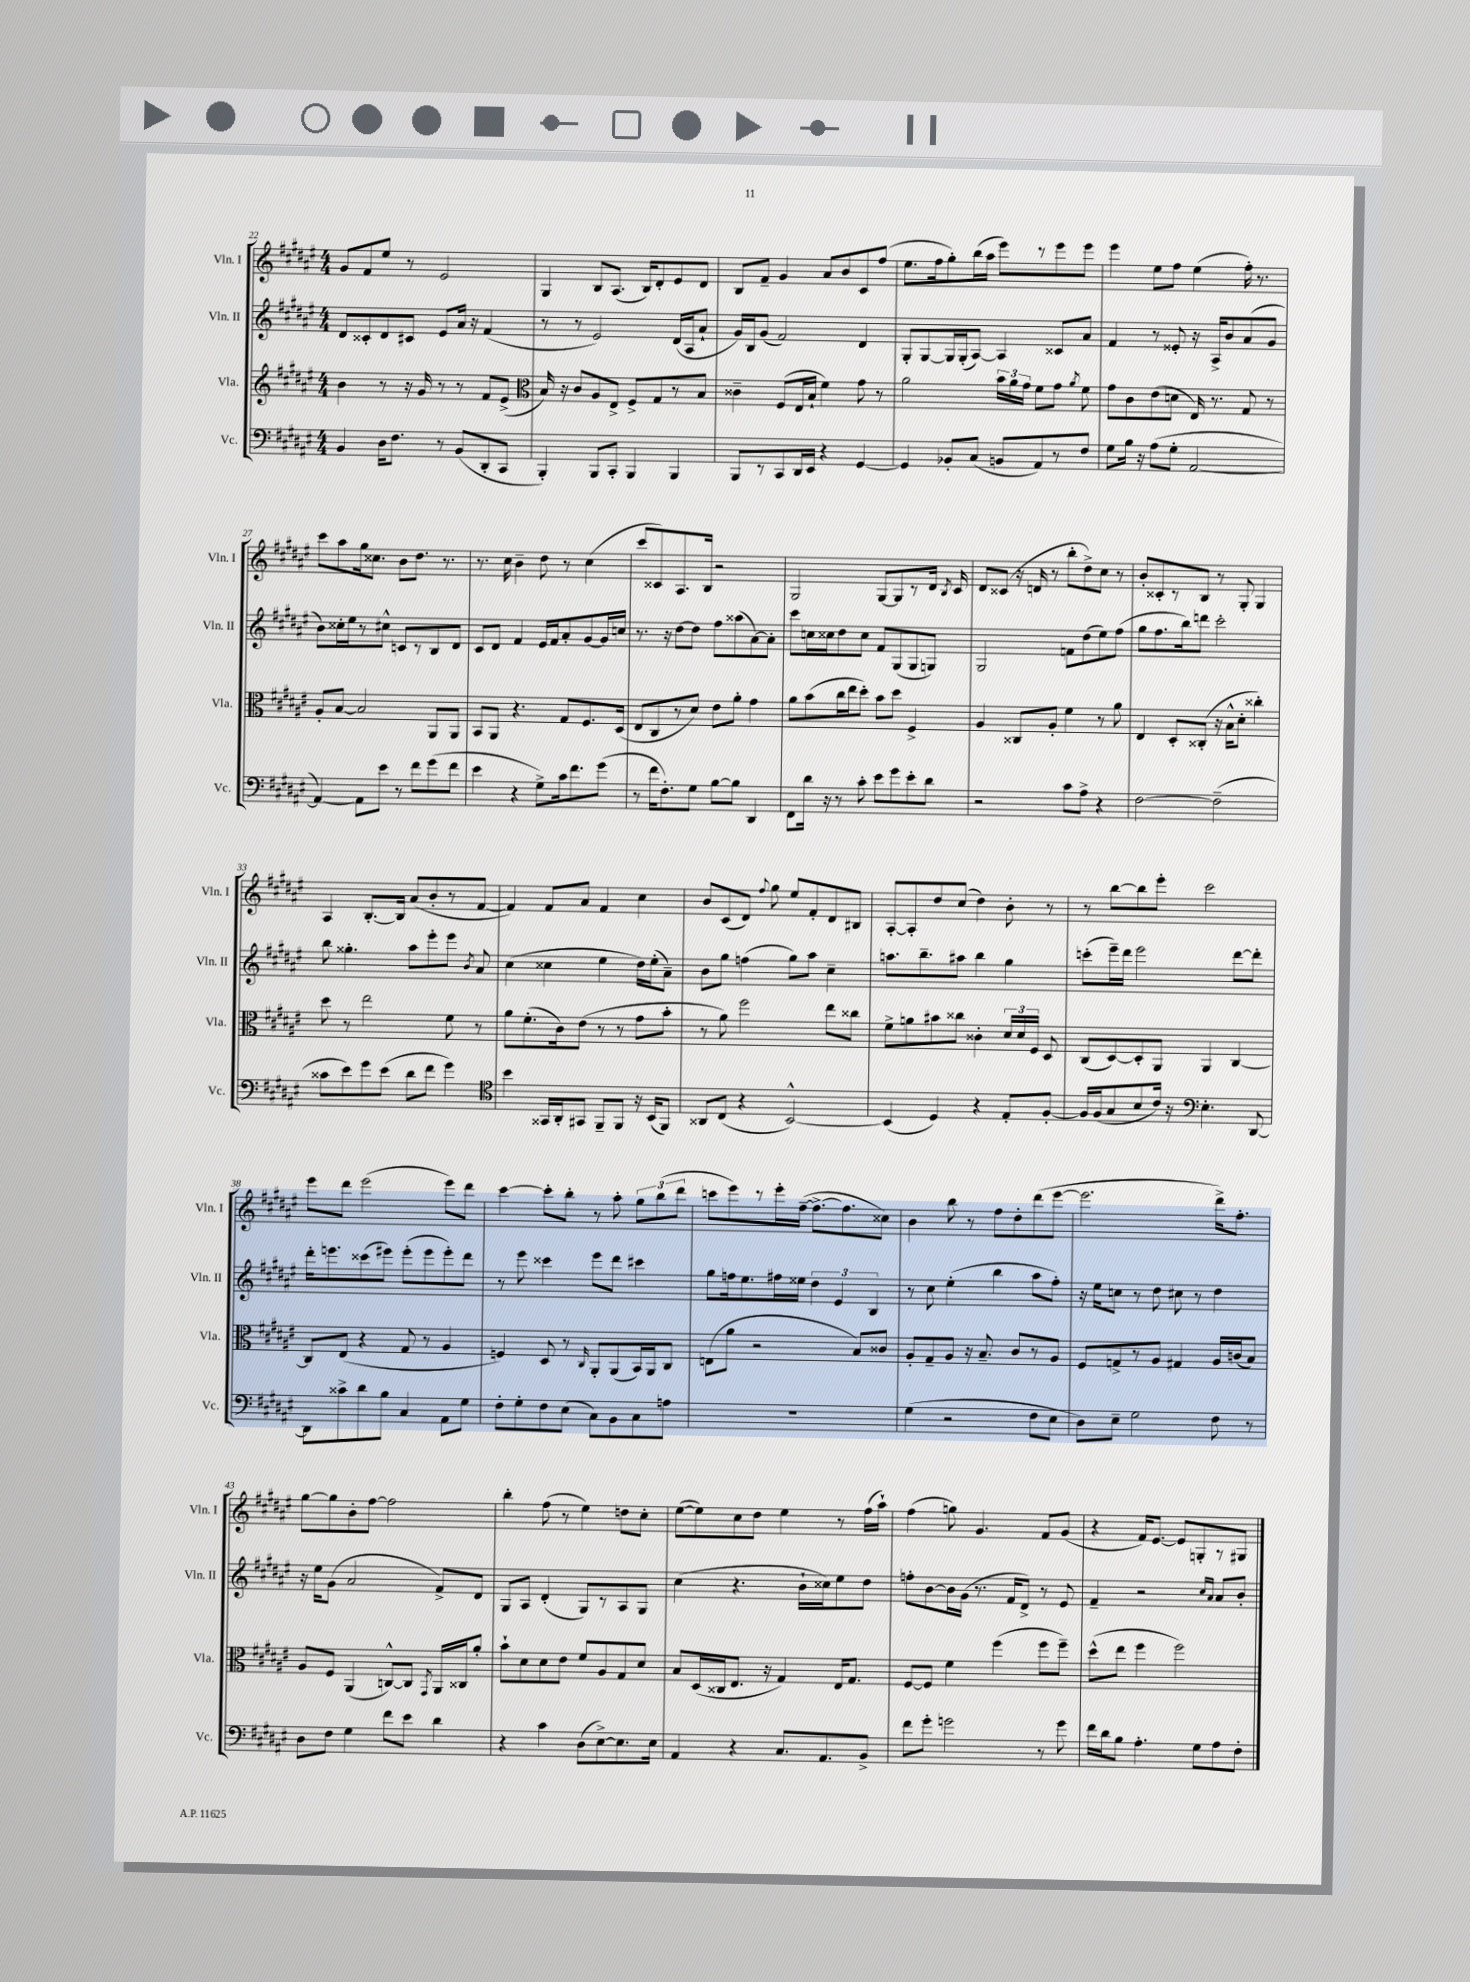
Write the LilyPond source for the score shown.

<<
\new StaffGroup <<
\new Staff = "s0" \with { instrumentName = "Vln. I" shortInstrumentName = "Vln. I" } {
    \clef treble \key fis \major \numericTimeSignature \time 4/4
    \autoBeamOff gis'8[ fis'8 eis''8] r8 eis'2 |
    gis4 b8[ ais8.]( b16[) dis'8-. eis'8 dis'8] |
    b8[ fis'8]-- gis'4 ais'8[ b'8 cis'8 fis''8]( |
    eis''8.[ fis''16 gis''8-.) b''16( ais''16] eis'''8[) r8 eis'''8 eis'''8] |
    eis'''4 eis''8[ fis''8] eis''4( fis''16-.) r8. |
    cis'''8[ ais''8 gis''16 cisis''8.] b'8[ dis''8.] r8. |
    r8. cis''16 b'4-- dis''8 r8 cis''4( |
    cis'''8[ cisis'8) ais8. b16] r2 |
    gis2 gis8[~ gis8 r8 dis'16] \acciaccatura { b8 } cis'16 |
    dis'8[ cisis'8]( r16 d'16 r8 b''8[-. dis''8->) cis''8] r8 |
    b'8[-. cisis'8-. r8 b8] r8 gis8-. gis4 |
    ais4 b8.[~-. b16] ais'8[( b'8-. r8 fis'8]~ |
    fis'4) fis'8[ ais'8] fis'4 cis''4 |
    b'8[ cis'8( dis'8]) \appoggiatura { fis''8 } gis''8 eis''8[ fis'8-. dis'8 bis8] |
    ais8[~-. ais8-. dis''8 cis''8]( dis''4) b'8-. r8 |
    r8 b''8[~ b''8 eis'''8]-. cis'''2 |
    eis'''8[ dis'''8] eis'''2( eis'''8[) dis'''8] |
    cis'''4~ cis'''8[-. b''8]-. r8 ais''8-. \tuplet 3/2 { gis''8[ b''8( dis'''8] } |
    c'''8[ eis'''8) r8 eis'''16-. fis''16]~--( fis''8.[~-> fis''8. cisis''8]) |
    b'4 b''8 r8 fis''8[ dis''8-. dis'''8( eis'''8]~ |
    eis'''2. dis'''16[->) fis''8.]-. |
    gis''8[~ gis''8 b'8-. fis''8]~ fis''2 |
    b''4-. fis''8( r8 eis''4) d''8[ cis''8]-. |
    eis''8[~( eis''8) cis''8 dis''8] eis''4 r8 fis''16[( ais''16]-!) |
    fis''4( g''8) gis'4. fis'8[ gis'8]( |
    r4 fis'16[) eis'8.]~ eis'8[ g8-. r8 gis8] \bar "|." |
}
\new Staff = "s1" \with { instrumentName = "Vln. II" shortInstrumentName = "Vln. II" } {
    \clef treble \key fis \major \numericTimeSignature \time 4/4
    \autoBeamOff dis'8[ cisis'8-. dis'8 cis'8] eis'8[ ais'16] r16 fis'4( |
    r8 r8 eis'2) dis'16[( ais16 ais'8]-! |
    gis'16[) b16 gis'8]( fis'2) dis'4 |
    gis8[-. gis8~ gis16 gis16-.( ais8]~) ais4 cisis'8[ ais'8] |
    fis'4 r8 eisis'8-. r16 ais16[-> b'8 ais'8( gis'8] |
    b'8[) cisis''16-. eis''16 r8 cis''8]-^ c'8[ r8 b8 dis'8] |
    cis'8[ dis'8] fis'4 eis'16[ fis'16 ais'8-. gis'8~ gis'16 c''16] |
    r8. r16 dis''8[~ dis''8] fis''8[ aisis''8( ais'8~) ais'8]-. |
    cis'''8[ c''16 cisis''16 dis''8 cisis''8] fis'8[ gis8( gis8 g8]) |
    gis2 f'8[ dis''8( eis''8) fis''8]( |
    gis''8[ fis''8. b''16) d'''8] cis'''2-. |
    b''8 gisis''4.-. ais''8[ eis'''8-. eis'''8] \acciaccatura { b'8 } ais'8 |
    cis''4( cisis''4 eis''4 dis''16[) eis''16-.( ais'8]--) |
    b'8[ gis''8] f''4( gis''8[) ais''8] cis''4-- |
    a''8.[ b''8.-- ais''8] b''4 gis''4 |
    c'''8[-.( eis'''16--) dis'''16] eis'''2 dis'''8[~ dis'''8]-. |
    dis'''16[-. e'''8. cisis'''8( eis'''8]) eis'''8[-.( eis'''8 eis'''8-.) dis'''8] |
    r8 eis'''8 cisis'''4 eis'''8[ dis'''8] cis'''4 |
    gis''8[ f''16 eis''8. fis''16 eisis''16] \tuplet 3/2 { dis''4 eis'4 b4 } |
    r8 cis''8 eis''4-.( b''4 ais''8[ fis''8]-.) |
    r16 eis''16[ c''8] r8 dis''8 cis''8 r8 dis''4 |
    r16 eis''16[ gis'8]( ais'2 fis'8[->) dis'8] |
    gis8[ ais8] dis'4-.( gis8[) r8 ais8 gis8] |
    cis''4( r4. b'16[-! cisis''16) eis''8 dis''8] |
    f''8[-. b'8~ b'16 gis'16]( r8. fis'16[ dis'8]->) r8 eis'8 |
    fis'4-- r2 \grace { cis''16[ ais'16] } ais'8[ b'8]-. \bar "|." |
}
\new Staff = "s2" \with { instrumentName = "Vla." shortInstrumentName = "Vla." } {
    \clef treble \key fis \major \numericTimeSignature \time 4/4
    \autoBeamOff b'4 r8 r16 gis'16 r8 r8 fis'8[ eis'8]->( |
    \clef alto b16) r16 cis'8[ ais8 eis8]-> fis8[-> gis8 r8 b8] |
    cisis'4-- fis8[( eis16 b16]-! fis'4) gis'8 r8 |
    ais'2 \tuplet 3/2 { b'16[ ais'16 gis'16] } fis'8[ gis'8] \acciaccatura { ais'8 } fis'8 |
    gis'8[ cis'8 eis'8( d'8] eis16) r8. gis8 r8 |
    ais8[-. b8]~ b2 ais,8[ ais,8] |
    b,8[ ais,8] r4. gis8[ fis8. dis16]( |
    eis8[ cis8 r8 dis'8]) eis'8[ ais'8]-. gis'4 |
    ais'8[ b'8( cis''16 eis''16 dis''8]-.) b'8[ dis''8] fis4-> |
    ais4 cisis8[ ais8]-. fis'4 r8 ais'8 |
    eis4 dis8[-. cisis8]-.( r16 b16[-^ dis'8]-. cisis''4-.) |
    dis''8 r8 eis''2 fis'8 r8 |
    ais'8[ fis'8.-.( cis'16) eis'8]( r8 r8 gis'8[ b'8]-. |
    r8 ais'8) fis''2 eis''8[ cisis''8] |
    fis'8[-> a'8 bis'8 cisis''8] cisis'4-. \tuplet 3/2 { dis'16[ dis'16 fis16] } dis8 |
    cis8[( dis8~) dis8-. ais,8] ais,4 cis4~ |
    cis8[ eis8]( r4 gis8 r8 ais4 |
    f4) dis8 r8 \grace { cis16 } ais,8[-. ais,8( b,16) ais,16 cis8] |
    e8[( ais'8] r2 b8[) cisis'8] |
    ais8[-. gis8-- ais8] r16 b8.-- cis'8[ r8 ais8] |
    fis8[ g8-> r8 ais8] gis4 ais16[ c'16( b8]) |
    ais8[ fis8] ais,4( c8[~-^) c8] \acciaccatura { gis,8 } ais,16[ cisis16 ais'8]-. |
    b'8[-! dis'8 dis'8 eis'8] fis'8[ ais8 gis8 dis'8] |
    b8[ dis16( cisis16 eis8.] r16 gis4) eis16[ gis8.] |
    fis8[~ fis8] fis'4 fis''4( fis''8[ fis''8]--) |
    dis''8[-^( eis''8] fis''4 fis''2) \bar "|." |
}
\new Staff = "s3" \with { instrumentName = "Vc." shortInstrumentName = "Vc." } {
    \clef bass \key fis \major \numericTimeSignature \time 4/4
    \autoBeamOff b,4 dis16[ fis8.] r8 b,8[( dis,8-. cis,8] |
    b,,4-.) b,,8[ cis,8]-. b,,4 b,,4 |
    b,,8[ r8 cis,8 dis,16 eis,16] r4 gis,4~ |
    gis,4 bes,8[-. cis8]( b,8[ ais,8) r8 fis8] |
    gis8[ b16] r16 ais8[( gis8]-. ais,2~ |
    ais,4~) ais,8[ eis'8] r8 fis'8[ gis'8( fis'8] |
    eis'4 r4 gis8[->) cis'16 fis'8. gis'8]( |
    r8 fis'16[ fis8.-.) gis8] b8[~ b8] dis,4 |
    fis,8[ dis'16] r16 r8 cis'8-. eis'8[ gis'8 eis'8-. dis'8] |
    r2 cis'8[ ais8]-> r4 |
    fis2~ fis2--( |
    cisis'8[ eis'8) gis'8 eis'8]( dis'8[ fis'8] gis'4) |
    \clef tenor b'4 gisis,16[ ais,16-. gis,8] fis,8[-- fis,8] r16 b,16[( fis,8]) |
    aisis,8[ cis8]( r4 b,2~-^) |
    b,4( dis4) r4 eis8[-. fis8]~-. |
    fis16[ fis16( gis8 b8 cis'16]) r16 \clef bass eis4.-. dis,8~ |
    dis,8[ cisis'8-> dis'8 b8] cis4 ais,8[ gis8] |
    fis8[-. gis8-. fis8 eis8]( cis8[) b,8 cis8 a8] |
    R1 |
    gis4( r2 fis8[ eis8] |
    dis8[) eis8]-- gis2 fis8 r8 |
    dis8[ fis8] gis4 fis'8[ eis'8] dis'4 |
    r4 cis'4 dis8[( eis8~->) eis8. eis16] |
    ais,4 r4 cis8.[ ais,8. b,8]-> |
    fis'8[ gis'8]-. g'2 r8 g'8 |
    fis'16[ dis'16 b8] ais4.-. gis8[ ais8 fis8]-. \bar "|." |
}
>>
>>
\layout { \context { \Score currentBarNumber = #22 } }
